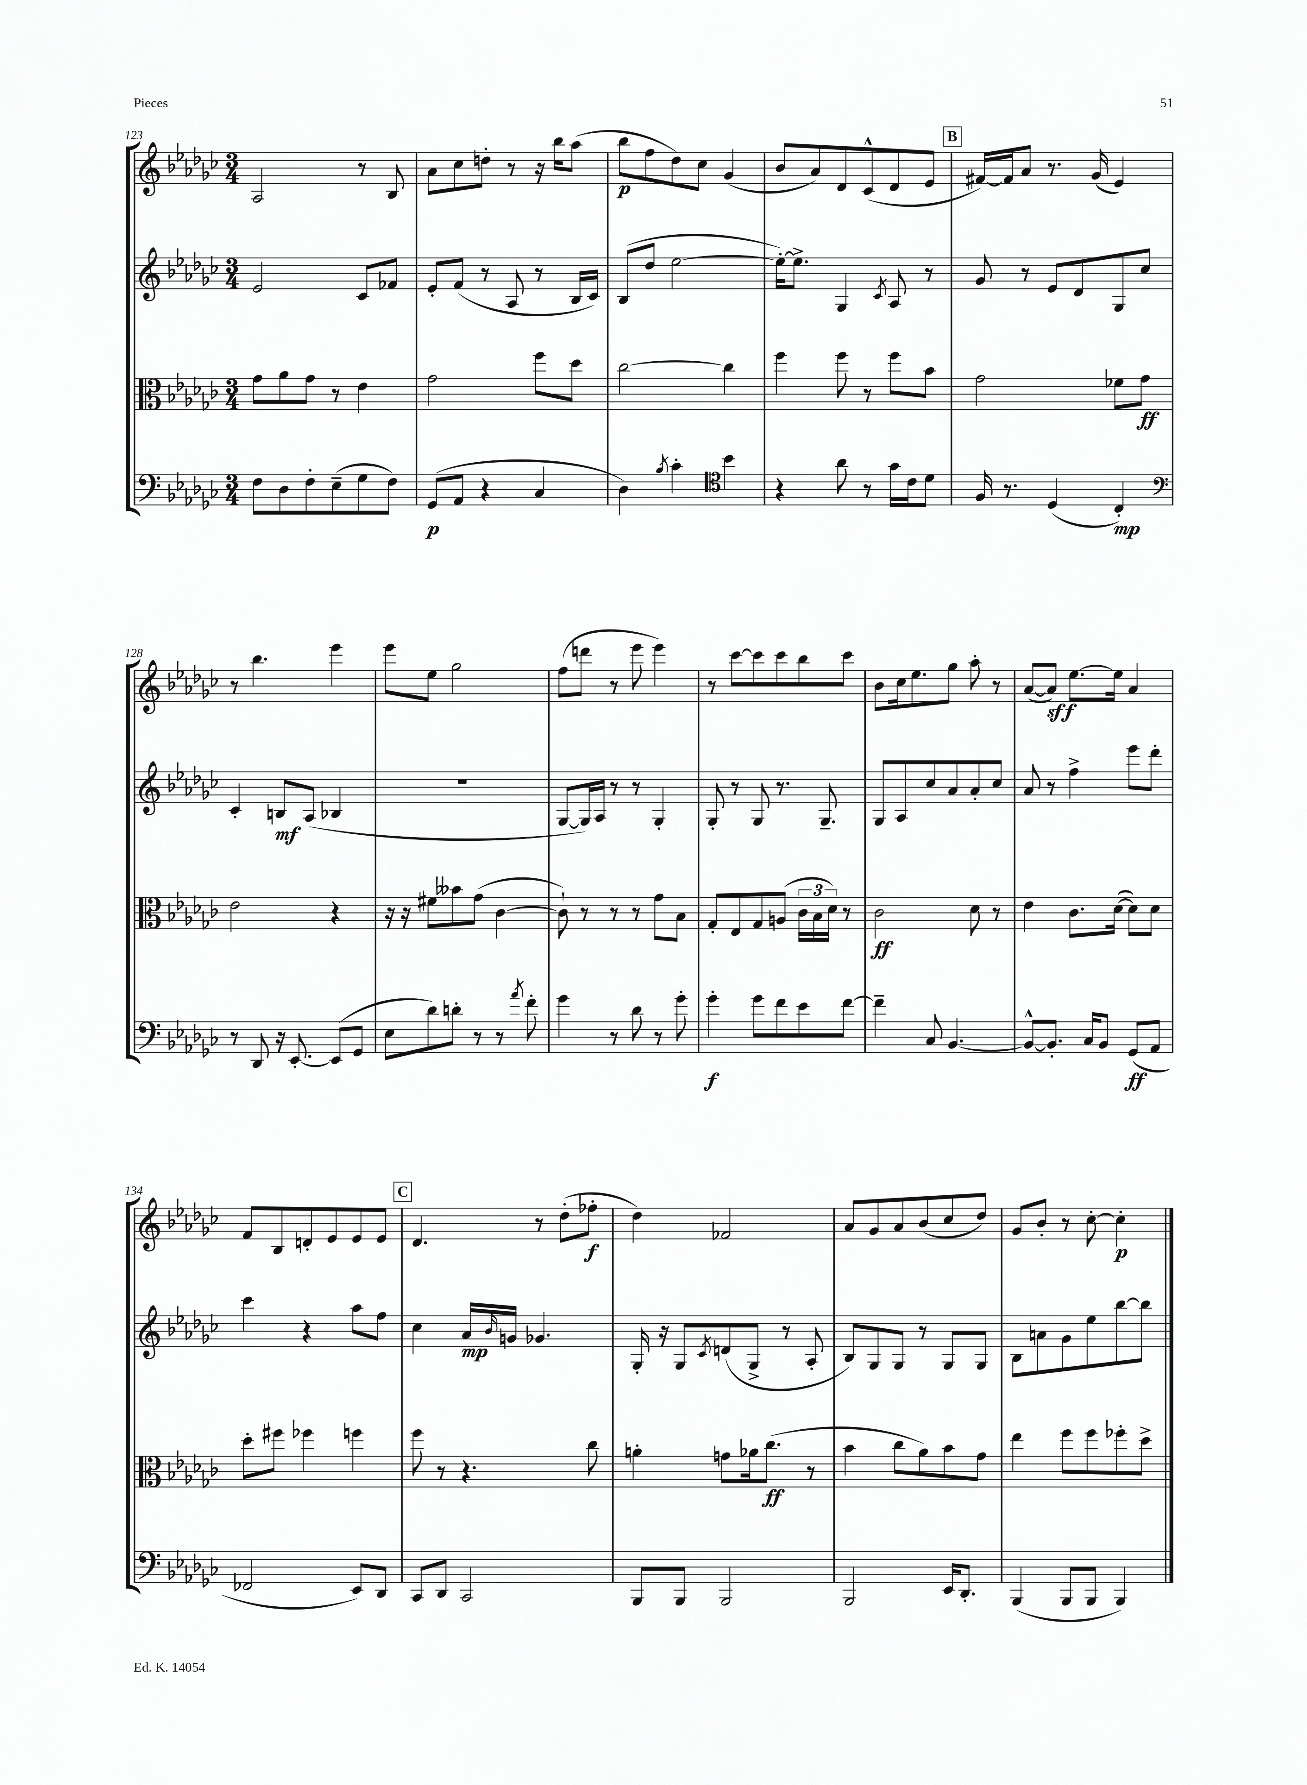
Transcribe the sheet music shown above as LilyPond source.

<<
\new StaffGroup <<
\new Staff = "s0" {
    \clef treble \key ges \major \numericTimeSignature \time 3/4
    aes2 r8 bes8 |
    aes'8 ces''8 d''8-. r8 r16 bes''16 aes''8( |
    bes''8\p f''8 des''8) ces''8 ges'4( |
    bes'8 aes'8) des'8 ces'8-^( des'8 ees'8 |
    \mark \markup { \box "B" } fis'16~) fis'16 aes'8 r8. ges'16( ees'4) |
    r8 bes''4. ees'''4 |
    ees'''8 ees''8 ges''2 |
    f''8( d'''8 r8 ees'''8 ees'''4) |
    r8 ces'''8~ ces'''8 ces'''8 bes''8 ces'''8 |
    bes'8 ces''16 ees''8. ges''8 aes''8-. r8 |
    aes'8~( aes'8\sff) ees''8.~ ees''16 aes'4 |
    f'8 bes8 d'8-. ees'8 ees'8 ees'8 |
    \mark \markup { \box "C" } des'4. r8 des''8-.( fes''8-.\f |
    des''4) fes'2 |
    aes'8 ges'8 aes'8 bes'8( ces''8 des''8) |
    ges'8 bes'8-. r8 ces''8~-. ces''4-.\p \bar "|." |
}
\new Staff = "s1" {
    \clef treble \key ges \major \numericTimeSignature \time 3/4
    ees'2 ces'8 fes'8 |
    ees'8-. f'8( r8 aes8 r8 bes16 ces'16) |
    bes8( des''8 ees''2~ |
    ees''16~-.) ees''8.-> ges4 \acciaccatura { ces'8 } aes8 r8 |
    \mark \markup { \box "B" } ges'8 r8 ees'8 des'8 ges8 ces''8 |
    ces'4-. b8\mf aes8( bes4 |
    R2. |
    ges8~ ges16) aes16 r8 r8 ges4-. |
    ges8-. r8 ges8 r8. ges8.-- |
    ges8 aes8 ces''8 aes'8 aes'8-. ces''8 |
    aes'8 r8 f''4-> ees'''8 des'''8-. |
    ces'''4 r4 aes''8 f''8 |
    \mark \markup { \box "C" } ces''4 aes'16\mp \grace { bes'16 } g'16 ges'4. |
    ges16-. r16 ges8 \acciaccatura { ces'8 } d'8( ges8-> r8 aes8-. |
    bes8) ges8 ges8 r8 ges8 ges8 |
    bes8 a'8 ges'8 ees''8 bes''8~ bes''8 \bar "|." |
}
\new Staff = "s2" {
    \clef alto \key ges \major \numericTimeSignature \time 3/4
    ges'8 aes'8 ges'8 r8 ees'4 |
    ges'2 f''8 des''8 |
    ces''2~ ces''4 |
    f''4 f''8 r8 f''8 bes'8 |
    \mark \markup { \box "B" } ges'2 fes'8 ges'8\ff |
    ees'2 r4 |
    r16 r16 fis'8 beses'8 ges'8( ces'4~ |
    ces'8-!) r8 r8 r8 ges'8 bes8 |
    ges8-. ees8 ges8 a8( \tuplet 3/2 { ces'16 bes16 des'16) } r8 |
    ces'2\ff des'8 r8 |
    ees'4 ces'8. des'16~( des'8) des'8 |
    des''8-. fis''8 fes''4 f''4 |
    \mark \markup { \box "C" } f''8 r8 r4. ces''8 |
    a'4-. g'8 aes'16 ces''8.\ff( r8 |
    bes'4 ces''8 aes'8) bes'8 ges'8 |
    ees''4 f''8 f''8 fes''8-. des''8-> \bar "|." |
}
\new Staff = "s3" {
    \clef bass \key ges \major \numericTimeSignature \time 3/4
    f8 des8 f8-. ees8--( ges8 f8) |
    ges,8\p( aes,8 r4 ces4 |
    des4) \acciaccatura { bes8 } ces'4-. \clef tenor bes'4 |
    r4 aes'8 r8 ges'16 ces'16 des'8 |
    \mark \markup { \box "B" } f16 r8. des4( ces4-.\mp) |
    \clef bass r8 des,8 r16 ees,8.~-. ees,8( ges,8 |
    ees8 des'8) d'8-. r8 r8 \acciaccatura { aes'8 } f'8-. |
    ges'4 r8 des'8 r8 ges'8-. |
    ges'4-.\f ges'8 f'8 ees'8 f'8~ |
    f'4-- ces8 bes,4.~ |
    bes,8~-^ bes,8.-. ces16 bes,8 ges,8\ff( aes,8 |
    fes,2 ees,8) des,8 |
    \mark \markup { \box "C" } ces,8 des,8 ces,2 |
    bes,,8 bes,,8 bes,,2 |
    bes,,2 ees,16 des,8.-. |
    bes,,4( bes,,8 bes,,8 bes,,4) \bar "|." |
}
>>
>>
\layout { \context { \Score currentBarNumber = #123 } }
